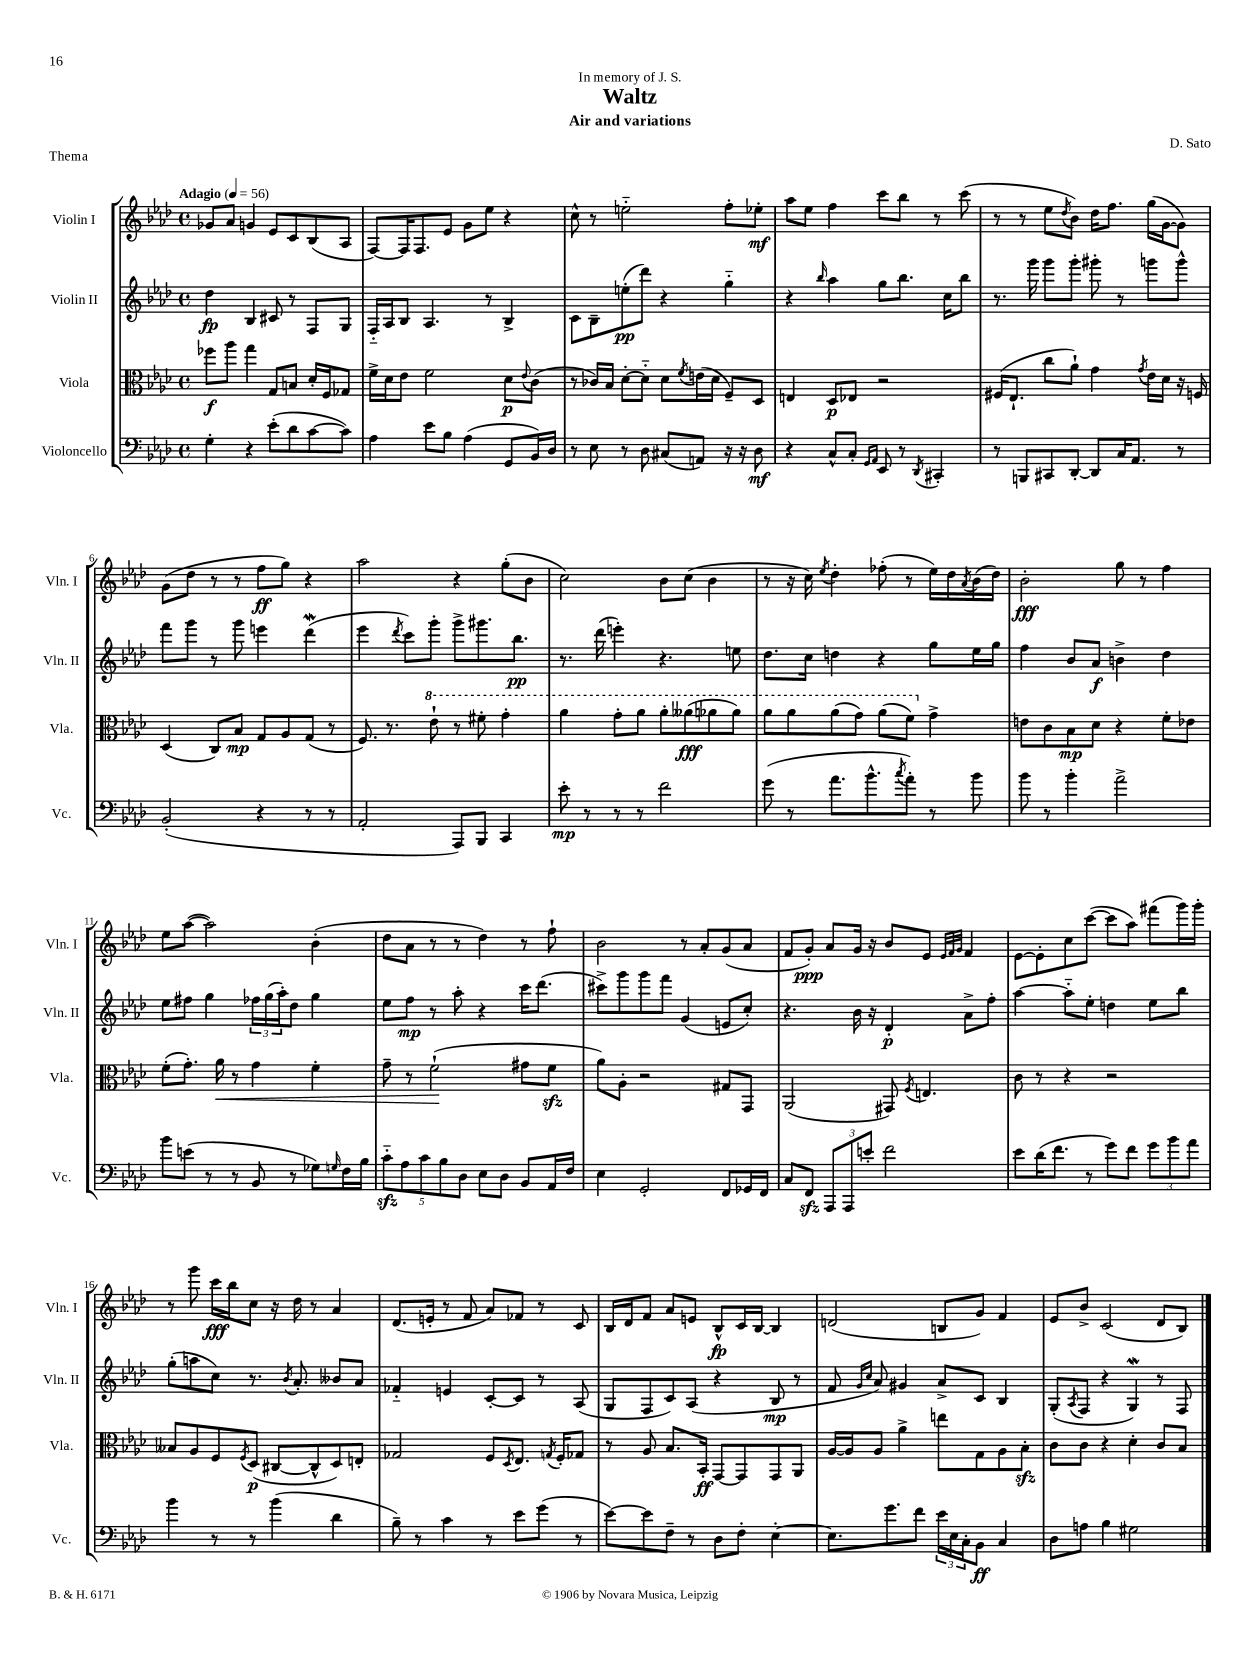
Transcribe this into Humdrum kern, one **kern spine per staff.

**kern	**dynam	**kern	**dynam	**kern	**dynam	**kern	**dynam
*part4	*part4	*part3	*part3	*part2	*part2	*part1	*part1
*staff4	*staff4	*staff3	*staff3	*staff2	*staff2	*staff1	*staff1
*I"Violoncello	*	*I"Viola	*	*I"Violin II	*	*I"Violin I	*
*I'Vc.	*	*I'Vla.	*	*I'Vln. II	*	*I'Vln. I	*
*clefF4	*	*clefC3	*	*clefG2	*	*clefG2	*
*k[b-e-a-d-]	*	*k[b-e-a-d-]	*	*k[b-e-a-d-]	*	*k[b-e-a-d-]	*
*M4/4	*	*M4/4	*	*M4/4	*	*M4/4	*
*met(c)	*	*met(c)	*	*met(c)	*	*met(c)	*
*MM56	*	*MM56	*	*MM56	*	*MM56	*
=1	=1	=1	=1	=1	=1	=1	=1
!	!	!	!	!	!	!LO:TX:a:B:t=Adagio	!
4G'\	.	8ff-X\L	f	4dd-\	fp	8g-X/L	.
.	.	8aa-\J	.	.	.	8a-/J	.
4r	.	4gg\	.	4B-/	.	4gn/	.
(8e-'\L	.	8G/L	.	8c#X/	.	8e-/L	.
8d-\	.	8Bn/J	.	8r	.	8c/	.
[8c\	.	16d-'/LL	.	8F/L	.	(8B-/	.
.	.	16F/J	.	.	.	.	.
8c\J])	.	8G-X/J	.	8G/J	.	8A-/J	.
=2	=2	=2	=2	=2	=2	=2	=2
4A-\	.	16f^\LL	.	16F/LL	.	[8F/L)	.
.	.	16d-\J	.	16A-/J	.	.	.
.	.	8e-\J	.	8B-/J	.	16F/K]	.
.	.	.	.	.	.	8.F/	.
8e-\L	.	2f\	.	4.A-/	.	.	.
8B-\J	.	.	.	.	.	8e-/J	.
(4A-\	.	.	.	.	.	8g\L	.
.	.	.	.	8r	.	8ee-\J	.
8GG/L	.	8d-\L	p	4B-^/	.	4r	.
.	.	8qqe-/	.	.	.	.	.
16BB-/L)	.	(8c\J	.	.	.	.	.
16D-/JJ	.	.	.	.	.	.	.
=3	=3	=3	=3	=3	=3	=3	=3
8r	.	8r	.	8c\L	.	8cc^^\	.
8E-\	.	16c-X/LL)	.	8B-~\	.	8r	.
.	.	16B-/JJ	.	.	.	.	.
8r	.	[8d-'\L	.	(8een'\	pp	2een\	.
8D-\	.	8d-\J]	.	8ddd-\J)	.	.	.
(8C#X/L	.	8d-\L	.	4r	.	.	.
.	.	8qf/	.	.	.	.	.
8AAn/J)	.	(16en\L	.	.	.	.	.
.	.	16d-\JJ	.	.	.	.	.
16r	.	8F~/L)	.	4gg\	.	8ff'\L	.
16r	.	.	.	.	.	.	.
8D-\	mf	8D-/J	.	.	.	8ee-X'\J	mf
=4	=4	=4	=4	=4	=4	=4	=4
4r	.	4En/	.	4r	.	8aa-\L	.
.	.	.	.	.	.	8ee-\J	.
.	.	.	.	16qqbb-/	.	.	.
8C^^/L	.	8D-/L	p	4aa-\	.	4ff\	.
8C'/J	.	8E-X/J	.	.	.	.	.
16qqGG/LL	.	.	.	.	.	.	.
16qqAA-/JJ	.	.	.	.	.	.	.
8EE-/	.	2r	.	8gg\L	.	8ccc\L	.
8r	.	.	.	8.bb-\J	.	8bb-\J	.
8qDD-/	.	.	.	.	.	.	.
4CC#X'/	.	.	.	.	.	8r	.
.	.	.	.	16cc\KL	.	.	.
.	.	.	.	8bb-\J	.	(8ccc\	.
=5	=5	=5	=5	=5	=5	=5	=5
8r	.	(16F#X/KL	.	8.r	.	8r	.
.	.	8.E-`/J	.	.	.	.	.
8BBBn/L	.	.	.	.	.	8r	.
.	.	.	.	16ggg\	.	.	.
8CC#X/	.	8cc\L	.	8ggg\L	.	8ee-\L	.
.	.	.	.	.	.	8qdd-/	.
[8DD-'/J	.	8a-`\J)	.	8ggg'\J	.	8b-\J)	.
8DD-/L]	.	4g\	.	8ggg#X'\	.	16dd-\KL	.
.	.	.	.	.	.	8.ff\J	.
16C/K	.	.	.	8r	.	.	.
8.AA-/J	.	.	.	.	.	.	.
.	.	8qg/	.	.	.	.	.
.	.	16e-\LL	.	8gggn\L	.	(16gg\LL	.
.	.	16d-\JJ	.	.	.	[16g\J	.
8r	.	16r	.	8ggg^^\J	.	8g\J])	.
.	.	16Fn/	.	.	.	.	.
!!LO:LB:g=z
=6	=6	=6	=6	=6	=6	=6	=6
(2BB-'/	.	(4D-/	.	8fff\L	.	(8g\L	.
.	.	.	.	8ggg\J	.	8dd-\J	.
.	.	8C/L)	.	8r	.	8r	.
.	.	8B-/J	mp	8ggg\	.	8r	.
4r	.	8G/L	.	4eeen\	.	8ff\L	ff
.	.	8A-/	.	.	.	8gg\J)	.
8r	.	(8G/J	.	(4ddd-w\	.	4r	.
8r	.	8r	.	.	.	.	.
=7	=7	=7	=7	=7	=7	=7	=7
2AA-'/	.	8.F/)	.	4eee-\	.	2aa-\	.
.	.	8.r	.	.	.	.	.
.	.	.	.	8qddd-/	.	.	.
.	.	.	.	8ccc\L)	.	.	.
*	*	*8va	*	*	*	*	*
.	.	8ee-`\	.	8ggg'\J	.	.	.
8AAA-/L)	.	8r	.	8ggg^\L	.	4r	.
8BBB-/J	.	8ff#X'\	.	8.ggg#X\	.	.	.
4CC/	.	4gg'\	.	.	.	(8gg'\L	.
.	.	.	.	8.bb-\J	pp	.	.
.	.	.	.	.	.	8b-\J	.
=8	=8	=8	=8	=8	=8	=8	=8
8e-'\	mp	4aa-\	.	8.r	.	2cc\)	.
8r	.	.	.	.	.	.	.
.	.	.	.	(16ddd-\	.	.	.
8r	.	8gg'\L	.	4eeen'\)	.	.	.
8r	.	8aa-\J	.	.	.	.	.
2f\	.	8aa-'\L	.	4.r	.	8b-\L	.
.	.	(8aa--X\	fff	.	.	(8cc\J	.
.	.	8aa-X\	.	.	.	4b-\	.
.	.	8aa-\J)	.	8een\	.	.	.
=9	=9	=9	=9	=9	=9	=9	=9
(8g\	.	8aa-\L	.	8.dd-\L	.	8r	.
8r	.	8aa-\	.	.	.	16r	.
.	.	.	.	16cc\Jk	.	16cc\)	.
.	.	.	.	.	.	8qee-/	.
8.a-\L	.	(8aa-\	.	4ddn\	.	4dd-'\	.
.	.	8gg\J)	.	.	.	.	.
8.b-^^\	.	.	.	.	.	.	.
.	.	(8aa-\L	.	4r	.	(8ff-X'\	.
8qcc/	.	.	.	.	.	.	.
8a-'\J)	.	8ff\J)	.	.	.	8r	.
*	*	*X8va	*	*	*	*	*
8r	.	4g^\	.	8gg\L	.	16ee-\LL)	.
.	.	.	.	.	.	16dd-\	.
.	.	.	.	.	.	8qa-/	.
8b-\	.	.	.	16ee-\L	.	(16b-\	.
.	.	.	.	16gg\JJ	.	16dd-\JJ)	.
=10	=10	=10	=10	=10	=10	=10	=10
8b-\	.	8en\L	.	4ff\	.	2b-'\	fff
8r	.	8c\	.	.	.	.	.
4b-'\	.	8B-\	mp	8b-/L	.	.	.
.	.	8d-\J	.	8a-/J	f	.	.
2a-^\	.	4r	.	4bn^\	.	8gg\	.
.	.	.	.	.	.	8r	.
.	.	8f'\L	.	4dd-\	.	4ff\	.
.	.	8e-X\J	.	.	.	.	.
!!LO:LB:g=z
=11	=11	=11	=11	=11	=11	=11	=11
8b-\L	.	(8f'\L	.	8ee-\L	.	8ee-\L	.
(8en\J	.	8.g'\J)	.	8ff#X\J	.	([8aa-\J	.
8r	.	.	.	4gg\	.	2aa-\])	.
!	!	!	!LO:HP:b	!	!	!	!
.	.	16a-\	<	.	.	.	.
8r	.	8r	.	.	.	.	.
8BB-/	.	4g\	.	24ff-X\LL	.	.	.
.	.	.	.	(24gg\	.	.	.
.	.	.	.	24aa-'\J)	.	.	.
8r	.	.	.	8dd-\J	.	.	.
8G-X\L)	.	4f'\	.	4gg\	.	(4b-'\	.
16qqGn/	.	.	.	.	.	.	.
16F\L	.	.	.	.	.	.	.
16B-\JJ	.	.	.	.	.	.	.
=12	=12	=12	=12	=12	=12	=12	=12
10czz\L	.	8g~\	.	8ee-\L	.	8dd-\L	.
10A-\	.	.	.	.	.	.	.
.	.	8r	.	8ff\J	mp	8a-\J	.
10c\	.	.	.	.	.	.	.
.	.	(2f`\	.	8r	.	8r	.
10B-\	.	.	.	.	.	.	.
.	.	.	.	8aa-'\	.	8r	.
10D-\J	.	.	.	.	.	.	.
8E-\L	.	.	.	4r	.	4dd-\)	.
8D-\J	.	.	.	.	.	.	.
8BB-/L	.	8g#X\L	[	16ccc\KL	.	8r	.
.	.	.	.	(8.ddd-\J	.	.	.
16AA-/L	.	8fzz\J	.	.	.	8ff`\	.
16F/JJ	.	.	.	.	.	.	.
=13	=13	=13	=13	=13	=13	=13	=13
4E-\	.	8a-\L)	.	8ccc#X^\L)	.	2b-\	.
.	.	8A-'\J	.	8ggg\	.	.	.
2GG'/	.	2r	.	8ggg\	.	.	.
.	.	.	.	8fff\J	.	.	.
.	.	.	.	(4g/	.	8r	.
.	.	.	.	.	.	8a-'/L	.
8FF/L	.	8G#X/L	.	8en/L	.	(8g/	.
16GG-X/L	.	8GG/J	.	8cc'/J)	.	8a-/J	.
16FF/JJ	.	.	.	.	.	.	.
=14	=14	=14	=14	=14	=14	=14	=14
8C/L	.	(2AA-/	.	4.r	.	8f/L	.
8FFzz/J	.	.	.	.	.	8g'/J)	ppp
12AAA-/L	.	.	.	.	.	8a-/L	.
12AAA-/	.	.	.	.	.	.	.
.	.	.	.	16b-\	.	16g/Jk	.
12en'/J	.	.	.	.	.	.	.
.	.	.	.	16r	.	16r	.
2f\	.	8GG#X/)	.	4d-'/	p	8b-/L	.
.	.	8qF/	.	.	.	.	.
.	.	4.En/	.	.	.	8e-/J	.
.	.	.	.	.	.	32qqe-/LLL	.
.	.	.	.	.	.	32qqf/	.
.	.	.	.	.	.	32qqg/JJJ	.
.	.	.	.	8a-^\L	.	4f/	.
.	.	.	.	8ff'\J	.	.	.
=15	=15	=15	=15	=15	=15	=15	=15
8e-\L	.	8c\	.	[4aa-\	.	[8e-\L	.
(16d-\K	.	8r	.	.	.	8e-'\]	.
8.f\J	.	.	.	.	.	.	.
.	.	4r	.	8aa-\L]	.	8cc\	.
8r	.	.	.	8ee-'\J	.	([8ccc\J	.
8g\L)	.	2r	.	4ddn\	.	8ccc\L]	.
8f\J	.	.	.	.	.	8aa-\J)	.
12g\L	.	.	.	8ee-\L	.	(8fff#X\L	.
12b-\	.	.	.	.	.	.	.
.	.	.	.	8bb-\J	.	16ggg\L)	.
12a-\J	.	.	.	.	.	.	.
.	.	.	.	.	.	16ggg'\JJ	.
!!LO:LB:g=z
=16	=16	=16	=16	=16	=16	=16	=16
4b-\	.	8B--X/L	.	(8gg'\L	.	8r	.
.	.	8A-/	.	8aan\	.	8ggg\	.
8r	.	8F/	.	8cc\J)	.	16ccc\LL	fff
.	.	.	.	.	.	16bb-\J	.
.	.	8qF/	.	.	.	.	.
8r	.	(8D-/J	p	8.r	.	8cc\J	.
(4b-\	.	[8C#X/L	.	.	.	16r	.
.	.	.	.	8qb-/	.	.	.
.	.	.	.	8.a-'/	.	16dd-\	.
.	.	8C#^^/]	.	.	.	8r	.
4d-\	.	8D-/)	.	8b--X/L	.	4a-/	.
.	.	8En'/J	.	8a-/J	.	.	.
=17	=17	=17	=17	=17	=17	=17	=17
8B-~\)	.	2G-X/	.	4f-X/	.	(8.d-/L	.
8r	.	.	.	.	.	.	.
.	.	.	.	.	.	16en'/Jk	.
4c\	.	.	.	4en/	.	8r	.
.	.	.	.	.	.	8f/	.
8r	.	8F/L	.	[8c'/L	.	8a-/L)	.
.	.	8qD-/	.	.	.	.	.
8e-\L	.	8.E-/J	.	8c/J]	.	8f-X/J	.
(8g\J	.	.	.	8r	.	8r	.
.	.	8qGn/	.	.	.	.	.
.	.	16F'/KL	.	.	.	.	.
8r	.	8G-X/J	.	(8A-/	.	8c/	.
=18	=18	=18	=18	=18	=18	=18	=18
[8e-\L)	.	8r	.	8G/L	.	16B-/LL	.
.	.	.	.	.	.	16d-/J	.
8e-\]	.	8A-/	.	8F/	.	8f/J	.
8F~\J	.	8.B-/L	.	8c/)	.	8a-/L	.
8r	.	.	.	(8A-/J	.	8en/J	.
.	.	16BB-'/Jk	ff	.	.	.	.
8D-\L	.	[8GG/L	.	4r	.	8B-^^/L	fp
8F'\J	.	8GG/]	.	.	.	16c/L	.
.	.	.	.	.	.	[16B-/JJ	.
[4E-'\	.	8GG/	.	8B-/	mp	4B-/]	.
.	.	8AA-/J	.	8r	.	.	.
=19	=19	=19	=19	=19	=19	=19	=19
8.E-\L]	.	[16A-/LL	.	8f/	.	(2dn/	.
.	.	16A-/J]	.	.	.	.	.
.	.	.	.	16qqg/LL	.	.	.
.	.	.	.	16qqcc/JJ	.	.	.
.	.	8A-/J	.	8a-/)	.	.	.
8.g\	.	.	.	.	.	.	.
.	.	4a-^\	.	4g#X/	.	.	.
8f\J	.	.	.	.	.	.	.
24e-\LL	.	8een\L	.	8a-^/L	.	8Bn/L	.
24E-\	.	.	.	.	.	.	.
24C'\J	.	.	.	.	.	.	.
8BB-\J	ff	8G\	.	8c/J	.	8g/J)	.
4C/	.	8A-\	.	4B-/	.	4f/	.
.	.	8B-zz'\J	.	.	.	.	.
=20	=20	=20	=20	=20	=20	=20	=20
8D-\L	.	8c\L	.	(8G'/L	.	8e-/L	.
.	.	.	.	8qA-/	.	.	.
8An\J	.	8c\J	.	8F/J	.	8b-^/J	.
4B-\	.	4r	.	4r	.	(2c/	.
2G#X\	.	4d-'\	.	4GW/)	.	.	.
.	.	8c/L	.	8r	.	8d-/L	.
.	.	8B-/J	.	8F/	.	8B-/J)	.
==	==	==	==	==	==	==	==
*-	*-	*-	*-	*-	*-	*-	*-
